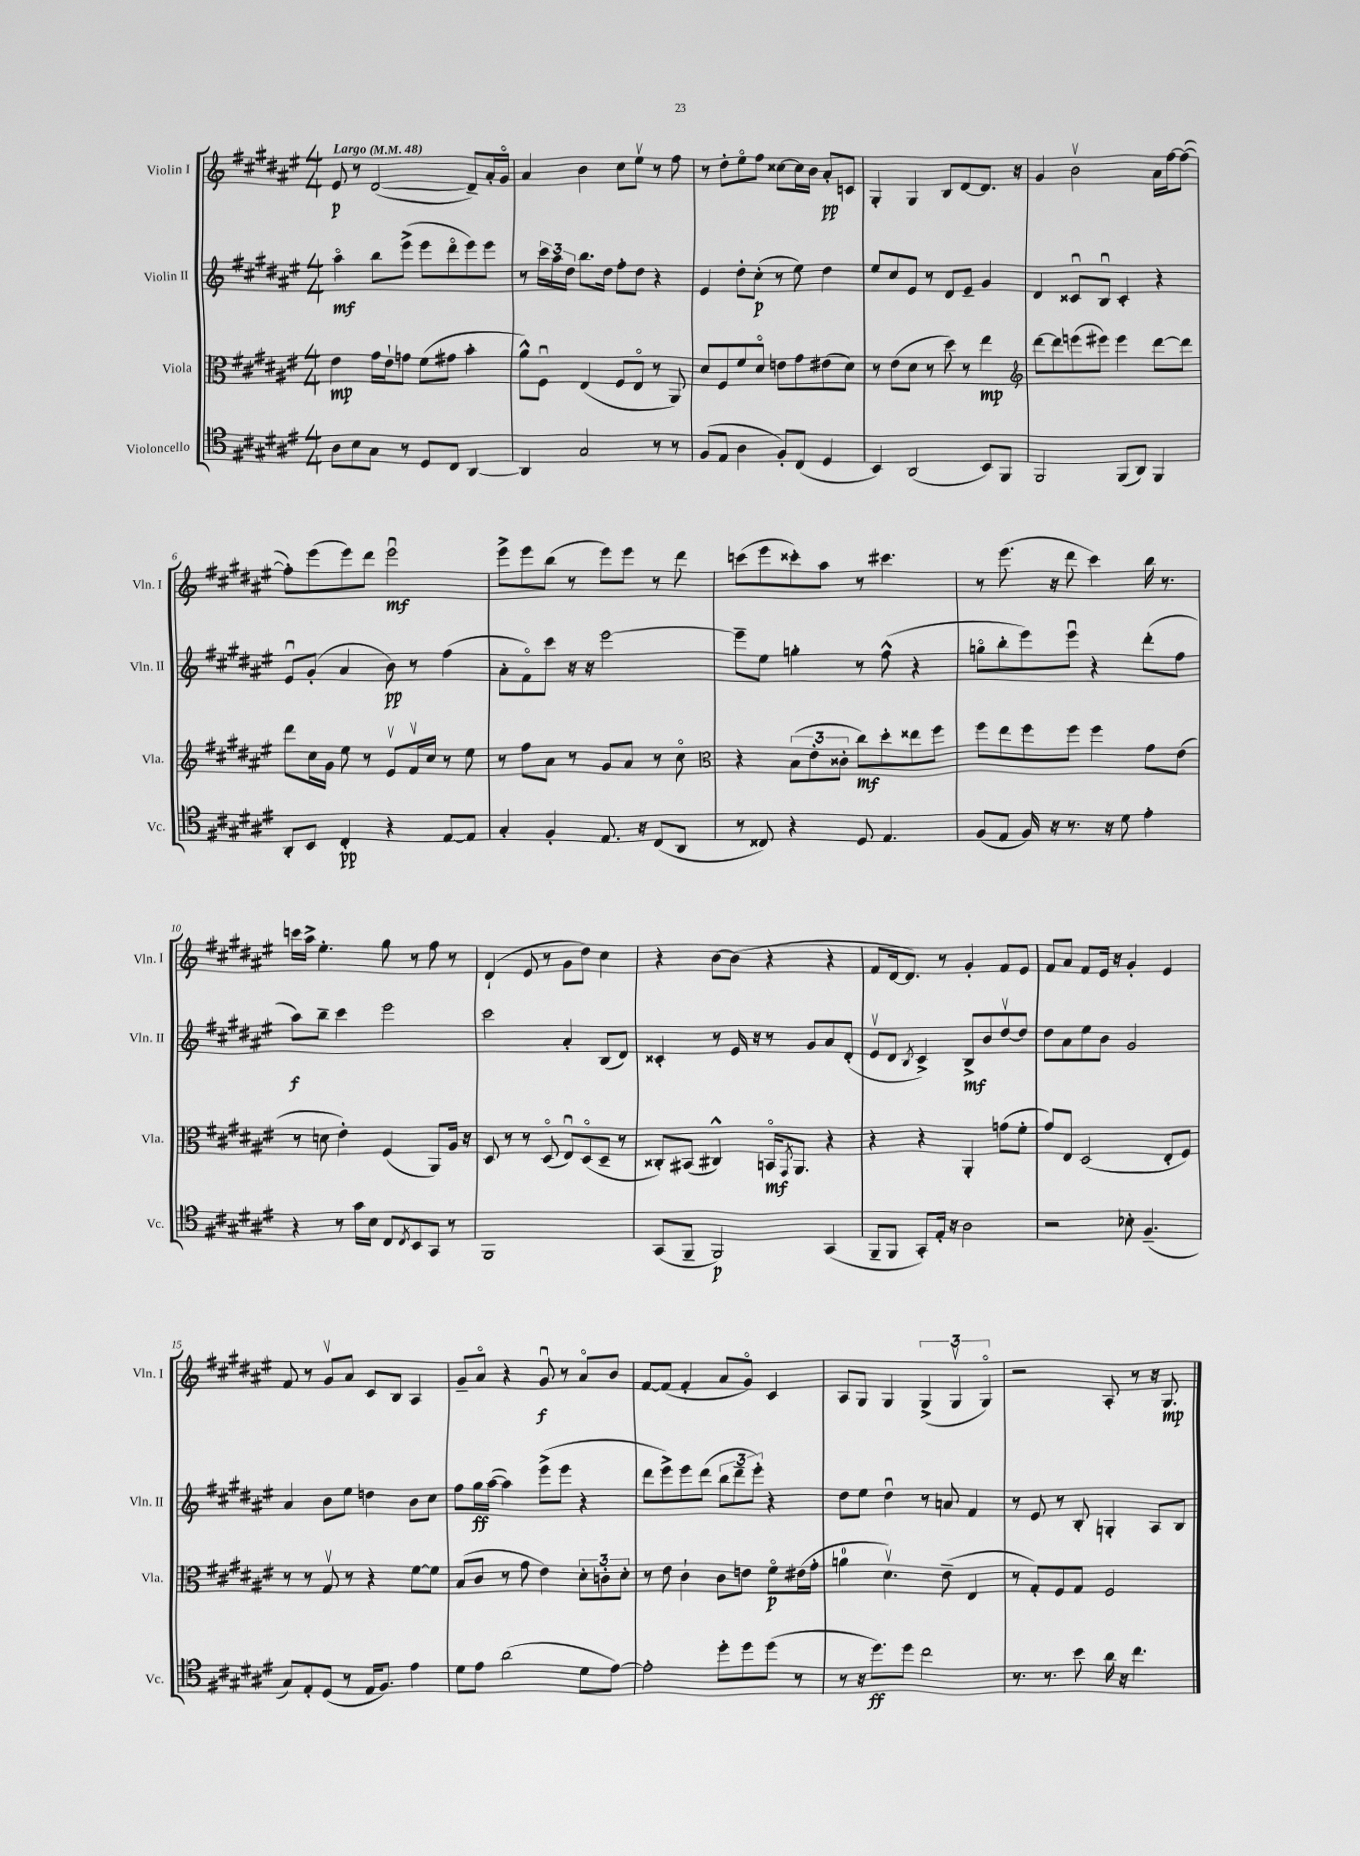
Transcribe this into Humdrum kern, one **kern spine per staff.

**kern	**dynam	**kern	**dynam	**kern	**dynam	**kern	**dynam
*part4	*part4	*part3	*part3	*part2	*part2	*part1	*part1
*staff4	*staff4	*staff3	*staff3	*staff2	*staff2	*staff1	*staff1
*I"Violoncello	*	*I"Viola	*	*I"Violin II	*	*I"Violin I	*
*I'Vc.	*	*I'Vla.	*	*I'Vln. II	*	*I'Vln. I	*
*clefC4	*	*clefC3	*	*clefG2	*	*clefG2	*
*k[f#c#g#d#a#e#]	*	*k[f#c#g#d#a#e#]	*	*k[f#c#g#d#a#e#]	*	*k[f#c#g#d#a#e#]	*
*M4/4	*	*M4/4	*	*M4/4	*	*M4/4	*
*MM48	*	*MM48	*	*MM48	*	*MM48	*
=1	=1	=1	=1	=1	=1	=1	=1
!	!	!	!	!	!	!LO:TX:a:B:t=Largo	!
8A#\L	.	4e#\	mp	4aa#\	mf	8e#/	p
8B\	.	.	.	.	.	8r	.
8G#\J	.	16g#\LL	.	8bb\L	.	([2d#/	.
.	.	16e#`\J	.	.	.	.	.
8r	.	8gn\J	.	(8eee#^\J	.	.	.
8D#/L	.	(8f#\L	.	8eee#\L	.	.	.
8C#/J	.	8g#X\J	.	8ddd#\	.	.	.
[4AA#/	.	4b'\	.	8eee#\)	.	8d#~/L])	.
.	.	.	.	8eee#\J	.	16a#'/L	.
.	.	.	.	.	.	16g#/JJ	.
=2	=2	=2	=2	=2	=2	=2	=2
4AA#/]	.	8a#^^\L)	.	8r	.	4a#/	.
.	.	8F#u\J	.	24ccc#\LL	.	.	.
.	.	.	.	24aa#\	.	.	.
.	.	.	.	24dd#\JJ	.	.	.
2G#/	.	(4E#/	.	8.bb\L	.	4b\	.
.	.	.	.	16dd#\Jk	.	.	.
.	.	8F#/L	.	8ff#'\L	.	8cc#\L	.
.	.	8E#/J	.	8dd#\J	.	8ee#v\J	.
8r	.	8r	.	4r	.	8r	.
8r	.	8AA#/)	.	.	.	8ff#\	.
=3	=3	=3	=3	=3	=3	=3	=3
(8F#/L	.	8d#/L	.	4e#/	.	8r	.
8E#/J	.	8F#/	.	.	.	8dd#'\L	.
4A#\	.	8f#/	.	8dd#'\L	.	8ee#\	.
.	.	8d#/J	.	(8cc#'\J	p	8ff#\J	.
8F#'/L)	.	8en\L	.	8r	.	[8cc##X\L	.
(8C#/J	.	8g#\	.	8ee#\)	.	16cc##\L]	.
.	.	.	.	.	.	16b\JJ	.
4D#/	.	(8e#X\	.	4dd#\	.	8a#'/L	pp
.	.	8d#\J)	.	.	.	8cn/J	.
=4	=4	=4	=4	=4	=4	=4	=4
4BB/)	.	8r	.	8ee#/L	.	4G#'/	.
.	.	(8e#\L	.	8cc#/	.	.	.
(2AA#/	.	8d#\J	.	8e#/J	.	4G#/	.
.	.	8r	.	8r	.	.	.
.	.	8dd#\)	.	8d#/L	.	8B/L	.
.	.	8r	.	8e#~/J	.	[8d#/	.
8BB/L)	.	4ee#\	mp	4g#/	.	8.d#/J]	.
8FF#/J	.	.	.	.	.	.	.
.	.	.	.	.	.	16r	.
=5	=5	=5	=5	=5	=5	=5	=5
*	*	*clefG2	*	*	*	*	*
2FF#/	.	[8ddd#\L	.	4d#/	.	4g#/	.
.	.	8ddd#\]	.	.	.	.	.
.	.	(8eeen\	.	8c##Xu/L	.	2bv\	.
.	.	8eee#X\J)	.	8Bu/J	.	.	.
(8FF#/L	.	4eee#\	.	4c##'/	.	.	.
8AA#/J)	.	.	.	.	.	.	.
4FF#/	.	[8ddd#\L	.	4r	.	16a#\LL	.
.	.	.	.	.	.	[16ff#\J	.
.	.	8ddd#\J]	.	.	.	(8ff#\J_	.
!!LO:LB:g=z
=6	=6	=6	=6	=6	=6	=6	=6
8AA#'/L	.	8ddd#\L	.	8e#u/L	.	8ff#'\L])	.
8BB/J	.	16cc#\L	.	(8g#'/J	.	(8eee#\	.
.	.	16g#\JJ	.	.	.	.	.
4C#'/	pp	8ee#\	.	4a#/	.	8eee#\)	.
.	.	8r	.	.	.	8ddd#\J	.
4r	.	8e#v/L	.	8b\)	pp	2eee#u\	mf
.	.	16f#v/L	.	8r	.	.	.
.	.	16cc#/JJ	.	.	.	.	.
[8E#/L	.	8r	.	(4ff#\	.	.	.
8E#/J]	.	8ee#\	.	.	.	.	.
=7	=7	=7	=7	=7	=7	=7	=7
4G#'/	.	8r	.	8a#'\L	.	8eee#^\L	.
.	.	8ff#\L	.	8f#\)	.	8eee#\	.
4F#'/	.	8a#\J	.	8ccc#\J	.	(8bb\J	.
.	.	8r	.	16r	.	8r	.
.	.	.	.	16r	.	.	.
8.E#/	.	8g#/L	.	[2eee#\	.	8eee#\L)	.
.	.	8a#/J	.	.	.	8eee#\J	.
16r	.	.	.	.	.	.	.
(8C#/L	.	8r	.	.	.	8r	.
8AA#/J	.	8cc#\	.	.	.	8ddd#\	.
=8	=8	=8	=8	=8	=8	=8	=8
*	*	*clefC3	*	*	*	*	*
8r	.	4r	.	8eee#~\L]	.	(8cccn\L	.
8C##X/)	.	.	.	8ee#\J	.	8eee#\	.
4r	.	(12B\L	.	4ggn'\	.	8ccc##X'\)	.
.	.	12e#'\	.	.	.	.	.
.	.	.	.	.	.	8aa#\J	.
.	.	12c##X'\J	.	.	.	.	.
8D#/	.	8cc#\L)	mf	8r	.	8r	.
4.E#/	.	8dd#'\	.	(8ff#^^\	.	4.ccc#X\	.
.	.	8ee##X\	.	4r	.	.	.
.	.	8ff#\J	.	.	.	.	.
=9	=9	=9	=9	=9	=9	=9	=9
(8F#/L	.	8ff#\L	.	8ggn\L	.	8r	.
8E#/J	.	8ee#\	.	8bb'\	.	(8.eee#\	.
16F#/)	.	8ff#\	.	8eee#\)	.	.	.
16r	.	.	.	.	.	16r	.
8.r	.	8ff#\J	.	8eee#u\J	.	8ddd#\	.
.	.	4ff#\	.	4r	.	4ccc#\)	.
16r	.	.	.	.	.	.	.
8d#\	.	.	.	.	.	.	.
4e#'\	.	8g#\L	.	(8ddd#'\L	.	16bb\	.
.	.	.	.	.	.	8.r	.
.	.	(8e#\J	.	8ff#\J	.	.	.
!!LO:LB:g=z
=10	=10	=10	=10	=10	=10	=10	=10
4r	.	8r	.	8aa#\L)	f	16cccn\LL	.
.	.	.	.	.	.	16aa#^\JJ	.
.	.	8dn\	.	8bb~\J	.	4.ee#'\	.
8r	.	4e#'\)	.	4ccc#\	.	.	.
16g#\LL	.	.	.	.	.	.	.
16B\JJ	.	.	.	.	.	.	.
8C#/L	.	(4F#/	.	2eee#\	.	8gg#\	.
8qC#/	.	.	.	.	.	.	.
8BB/	.	.	.	.	.	8r	.
8GG#/J	.	8AA#/L)	.	.	.	8ff#\	.
8r	.	16A#/Jk	.	.	.	8r	.
.	.	16r	.	.	.	.	.
=11	=11	=11	=11	=11	=11	=11	=11
1FF#	.	8D#/	.	2ccc#\	.	(4d#`/	.
.	.	8r	.	.	.	.	.
.	.	8r	.	.	.	8e#/	.
.	.	(8D#/	.	.	.	8r	.
.	.	8E#u/L)	.	4a#'/	.	8g#\L	.
.	.	(8D#/	.	.	.	8dd#\J)	.
.	.	8D#~/J	.	(8B/L	.	4cc#\	.
.	.	8r	.	8d#/J)	.	.	.
=12	=12	=12	=12	=12	=12	=12	=12
(8GG#/L	.	8C##X'/L)	.	4c##X'/	.	4r	.
8FF#~/J	.	(8BB#X/J	.	.	.	.	.
2FF#/)	p	4C#X^^/)	.	8r	.	[8b\L	.
.	.	.	.	16e#/	.	(8b\J]	.
.	.	.	.	16r	.	.	.
.	.	16BBn/KL	mf	8r	.	4r	.
.	.	8qGG#/	.	.	.	.	.
.	.	8.AA#/J	.	.	.	.	.
.	.	.	.	8g#/L	.	.	.
(4GG#/	.	4r	.	8a#/	.	4r	.
.	.	.	.	(8d#'/J	.	.	.
=13	=13	=13	=13	=13	=13	=13	=13
8FF#~/L	.	4r	.	8e#v/L	.	8f#/L	.
8FF#/J	.	.	.	8d#/J	.	[16d#/k	.
.	.	.	.	.	.	8.d#/J])	.
.	.	.	.	8qB/	.	.	.
8GG#'/L)	.	4r	.	4c#^/)	.	.	.
16E#'/Jk	.	.	.	.	.	8r	.
16r	.	.	.	.	.	.	.
2A#\	.	4AA#'/	.	8B^/L	mf	4g#'/	.
.	.	.	.	8b/	.	.	.
.	.	(8gn\L	.	[8dd#v/	.	8f#/L	.
.	.	8f#'\J	.	8dd#/J]	.	8e#/J	.
=14	=14	=14	=14	=14	=14	=14	=14
2r	.	8g#/L)	.	8dd#\L	.	8f#/L	.
.	.	8E#/J	.	8a#\	.	8a#/J	.
.	.	(2D#/	.	8ee#\	.	8f#/L	.
.	.	.	.	8b\J	.	16e#/Jk	.
.	.	.	.	.	.	16r	.
8B-X'\	.	.	.	2g#/	.	4g#'/	.
(4.F#~/	.	.	.	.	.	.	.
.	.	8E#'/L	.	.	.	4e#/	.
.	.	8F#/J)	.	.	.	.	.
!!LO:LB:g=z
=15	=15	=15	=15	=15	=15	=15	=15
8G#/L)	.	8r	.	4a#/	.	8f#/	.
8E#'/	.	8r	.	.	.	8r	.
(8D#/J	.	8G#v/	.	8b\L	.	8g#v/L	.
8r	.	8r	.	8ee#\J	.	8a#/J	.
16E#/KL	.	4r	.	4ddn\	.	8c#/L	.
8.F#/J)	.	.	.	.	.	.	.
.	.	.	.	.	.	8B/J	.
4e#\	.	[8f#\L	.	8b\L	.	4A#/	.
.	.	8f#\J]	.	8cc#\J	.	.	.
=16	=16	=16	=16	=16	=16	=16	=16
8d#\L	.	(8B/L	.	8ff#\L	.	8g#~/L	.
8e#\J	.	8c#/J	.	16gg#\L	ff	8a#/J	.
.	.	.	.	([16aa#\JJ	.	.	.
(2a#\	.	8r	.	4aa#\])	.	4r	.
.	.	8g#\	.	.	.	.	.
.	.	4e#\)	.	(8eee#^\L	.	8g#u/	f
.	.	.	.	8eee#\J	.	8r	.
8d#\L	.	12d#'\L	.	4r	.	8a#/L	.
.	.	12cn'\	.	.	.	.	.
[8e#\J)	.	.	.	.	.	8b/J	.
.	.	12d#'\J	.	.	.	.	.
=17	=17	=17	=17	=17	=17	=17	=17
2e#'\]	.	8r	.	8ddd#\L	.	[8f#/L	.
.	.	8e#\	.	8eee#^\)	.	(8f#/J]	.
.	.	4c#`\	.	8eee#\	.	4f#'/	.
.	.	.	.	(8ddd#\J	.	.	.
8dd#'\L	.	8c#\L	.	12bb\L	.	8a#/L	.
.	.	.	.	12ddd#~\	.	.	.
8dd#\	.	8en\J	.	.	.	8g#/J)	.
.	.	.	.	12eee#'\J)	.	.	.
(8dd#\J	.	8f#\L	p	4r	.	4c#/	.
8r	.	(16e#X\L	.	.	.	.	.
.	.	16g#'\JJ	.	.	.	.	.
=18	=18	=18	=18	=18	=18	=18	=18
8r	.	4an\	.	8dd#\L	.	8A#/L	.
16r	.	.	.	8ee#\J	.	8G#/J	.
8.dd#\L)	ff	.	.	.	.	.	.
.	.	4.d#v\)	.	4dd#u\	.	4G#/	.
8dd#\J	.	.	.	.	.	.	.
2cc#\	.	.	.	8r	.	(6G#^/	.
.	.	(8e#~\	.	8an/	.	.	.
.	.	.	.	.	.	6G#v/	.
.	.	4E#/	.	4f#/	.	.	.
.	.	.	.	.	.	6G#/)	.
=19	=19	=19	=19	=19	=19	=19	=19
8.r	.	8r	.	8r	.	2r	.
.	.	8G#'/L)	.	8e#/	.	.	.
8.r	.	.	.	.	.	.	.
.	.	8F#/	.	8r	.	.	.
8b\	.	8G#/J	.	8B'/	.	.	.
16a#\	.	2F#/	.	4Gn'/	.	8A#'/	.
16r	.	.	.	.	.	.	.
4.cc#\	.	.	.	.	.	8r	.
.	.	.	.	8A#/L	.	16r	.
.	.	.	.	.	.	8.G#/	mp
.	.	.	.	8B/J	.	.	.
==	==	==	==	==	==	==	==
*-	*-	*-	*-	*-	*-	*-	*-
